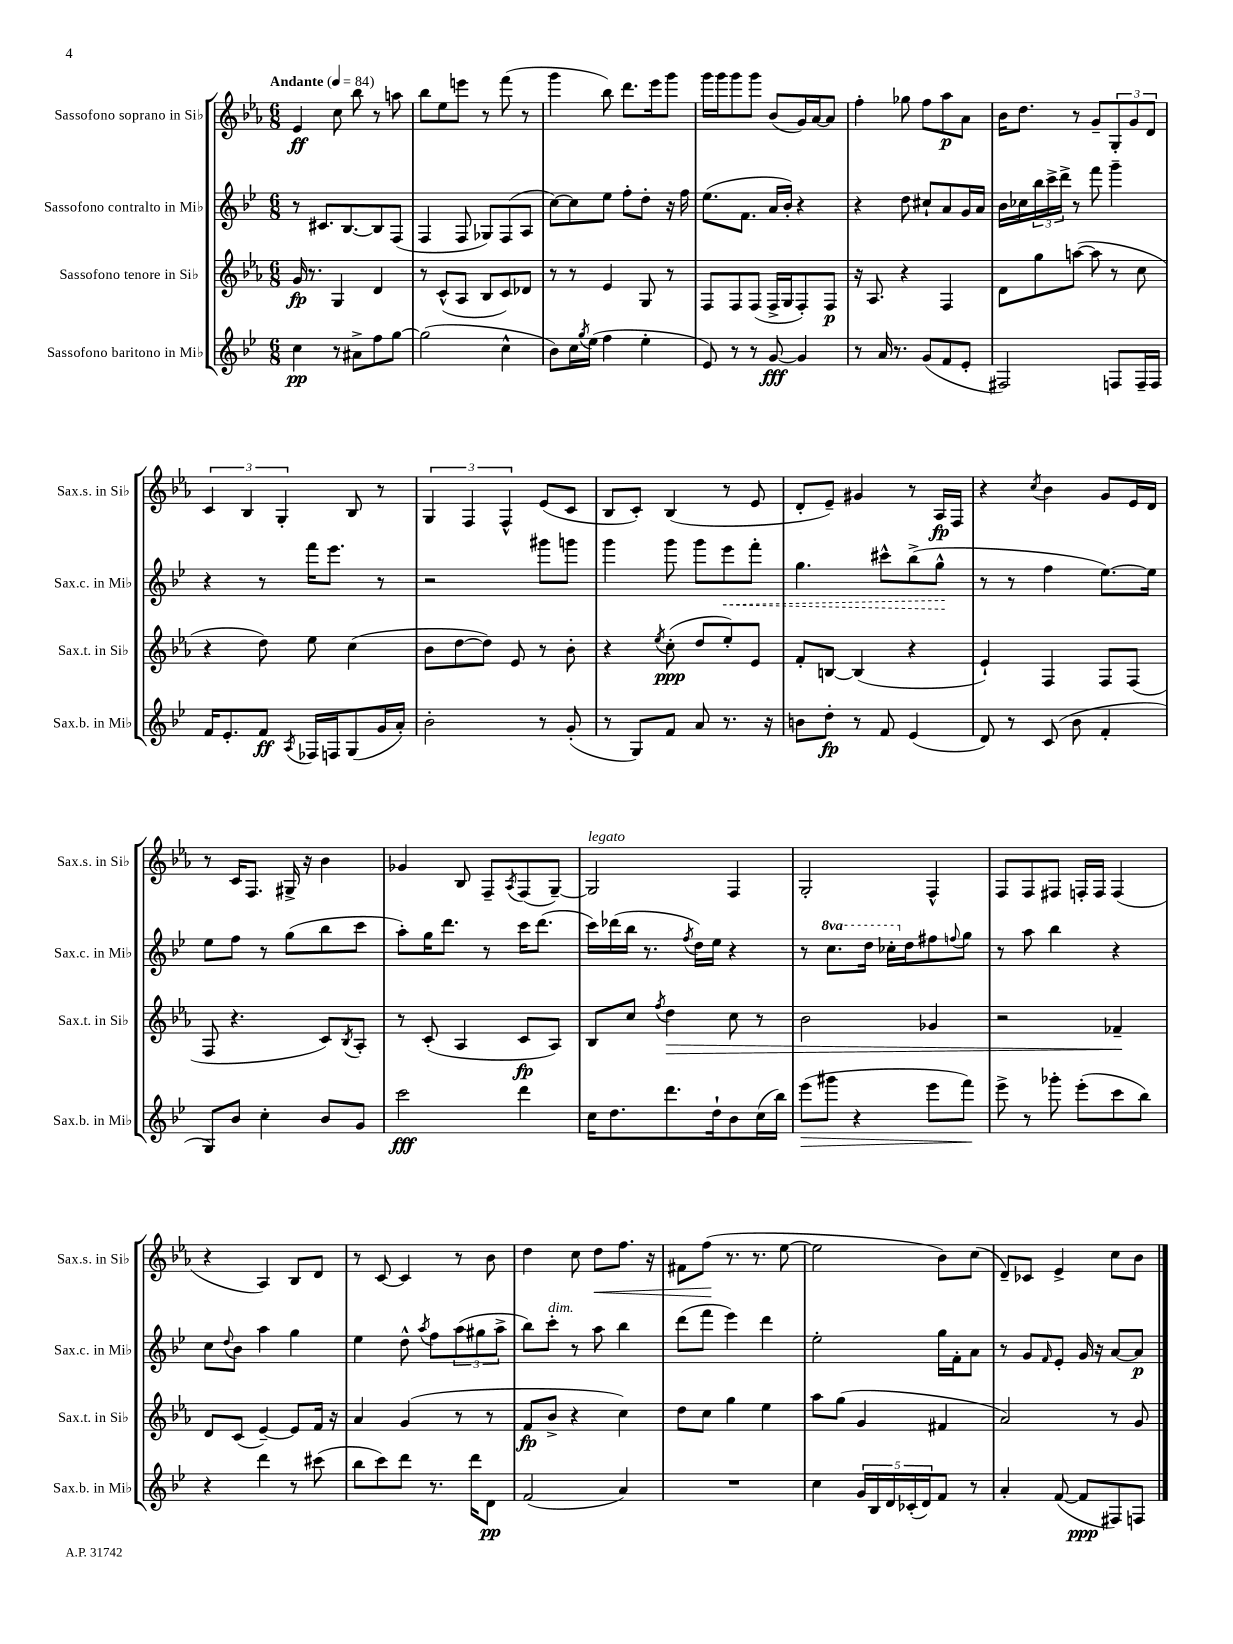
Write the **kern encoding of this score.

**kern	**dynam	**kern	**dynam	**kern	**dynam	**kern	**dynam
*part4	*part4	*part3	*part3	*part2	*part2	*part1	*part1
*staff4	*staff4	*staff3	*staff3	*staff2	*staff2	*staff1	*staff1
*I"Sassofono baritono in Mi♭	*	*I"Sassofono tenore in Si♭	*	*I"Sassofono contralto in Mi♭	*	*I"Sassofono soprano in Si♭	*
*I'Sax.b. in Mi♭	*	*I'Sax.t. in Si♭	*	*I'Sax.c. in Mi♭	*	*I'Sax.s. in Si♭	*
*clefG2	*	*clefG2	*	*clefG2	*	*clefG2	*
*k[b-e-]	*	*k[b-e-a-]	*	*k[b-e-]	*	*k[b-e-a-]	*
*M6/8	*	*M6/8	*	*M6/8	*	*M6/8	*
*MM84	*	*MM84	*	*MM84	*	*MM84	*
=1	=1	=1	=1	=1	=1	=1	=1
!	!	!	!	!	!	!LO:TX:a:B:t=Andante	!
4cc\	pp	16g/	fp	8r	.	4e-/	ff
.	.	8.r	.	.	.	.	.
.	.	.	.	8.c#X/L	.	.	.
8r	.	4G/	.	.	.	8cc\	.
.	.	.	.	[8.B-/	.	.	.
8a#X^\L	.	.	.	.	.	8bb-\	.
8ff\	.	4d/	.	8B-/]	.	8r	.
[8gg\J	.	.	.	(8F/J	.	8aan\	.
=2	=2	=2	=2	=2	=2	=2	=2
(2gg\]	.	8r	.	4F/	.	8bb-\L	.
.	.	(8c^^/L	.	.	.	8ee-\	.
.	.	8A-/J	.	8F/	.	8eeen\J	.
.	.	8B-/L	.	8G-X/L)	.	8r	.
4cc^^\	.	8c/)	.	(8F/	.	(8fff\	.
.	.	8d-X/J	.	8A/J	.	8r	.
=3	=3	=3	=3	=3	=3	=3	=3
8b-\L)	.	8r	.	[8cc\L)	.	4ggg\	.
16cc\L	.	8r	.	8cc\]	.	.	.
8qgg/	.	.	.	.	.	.	.
(16ee-\JJ	.	.	.	.	.	.	.
4ff\	.	4e-/	.	8ee-\J	.	8bb-\)	.
.	.	.	.	8ff'\L	.	8.ddd\L	.
4ee-'\	.	8G/	.	8dd'\J	.	.	.
.	.	.	.	.	.	16eee-\k	.
.	.	8r	.	16r	.	8ggg\J	.
.	.	.	.	16ff\	.	.	.
=4	=4	=4	=4	=4	=4	=4	=4
8e-/)	.	8F/L	.	(8.ee-\L	.	16ggg\LL	.
.	.	.	.	.	.	16ggg\J	.
8r	.	8F/	.	.	.	8ggg\	.
.	.	.	.	8.f\J	.	.	.
8r	.	(8F/J	.	.	.	8ggg\J	.
[8g/	fff	16F^/LL	.	16a/LL	.	(8b-/L	.
.	.	16G/J	.	16b-'/JJ)	.	.	.
4g/]	.	8F'/)	.	4r	.	16g/L)	.
.	.	.	.	.	.	[16a-/J	.
.	.	8F/J	p	.	.	8a-/J]	.
=5	=5	=5	=5	=5	=5	=5	=5
8r	.	16r	.	4r	.	4ff'\	.
.	.	8.A-/	.	.	.	.	.
16a/	.	.	.	.	.	.	.
8.r	.	.	.	.	.	.	.
.	.	4r	.	8dd\	.	8gg-X\	.
(8g/L	.	.	.	8cc#X`/L	.	8ff\L	.
8f/	.	4F/	.	8a/	.	8aa-\	p
8e-'/J	.	.	.	16g/L	.	8a-\J	.
.	.	.	.	16a/JJ	.	.	.
=6	=6	=6	=6	=6	=6	=6	=6
2F#X/)	.	8d\L	.	16b-\LL	.	16b-\KL	.
.	.	.	.	16cc-X\	.	8.dd\J	.
.	.	8gg\	.	24bb-\	.	.	.
.	.	.	.	24ccc^\	.	.	.
.	.	.	.	24ddd^\JJ	.	.	.
.	.	([8aan\J	.	8r	.	8r	.
.	.	8aa\]	.	8fff\	.	8g~/L	.
8Fn/L	.	8r	.	4ggg~\	.	12G'/	.
.	.	.	.	.	.	12g/	.
16F~/L	.	8cc\	.	.	.	.	.
.	.	.	.	.	.	12d/J	.
16F/JJ	.	.	.	.	.	.	.
!!LO:LB:g=z
=7	=7	=7	=7	=7	=7	=7	=7
16f/KL	.	4r	.	4r	.	6c/	.
8.e-'/	.	.	.	.	.	.	.
.	.	.	.	.	.	6B-/	.
8f/J	ff	8dd\)	.	8r	.	.	.
.	.	.	.	.	.	6G'/	.
8qA/	.	.	.	.	.	.	.
16F-X/LL	.	8ee-\	.	16fff\KL	.	.	.
16Fn/J	.	.	.	8.eee-\J	.	.	.
(8G/	.	(4cc\	.	.	.	8B-/	.
16g/L	.	.	.	8r	.	8r	.
16a'/JJ)	.	.	.	.	.	.	.
=8	=8	=8	=8	=8	=8	=8	=8
2b-'\	.	8b-\L	.	2r	.	6G/	.
.	.	[8dd\	.	.	.	.	.
.	.	.	.	.	.	6F/	.
.	.	8dd\J])	.	.	.	.	.
.	.	.	.	.	.	6F^^/	.
.	.	8e-/	.	.	.	.	.
8r	.	8r	.	8ggg#X\L	.	(8e-/L	.
(8g'/	.	8b-'\	.	8gggn\J	.	8c/J	.
=9	=9	=9	=9	=9	=9	=9	=9
8r	.	4r	.	4ggg\	.	8B-/L	.
8G/L)	.	.	.	.	.	8c'/J)	.
.	.	8qee-/	.	.	.	.	.
8f/J	.	(8cc'\	ppp	8ggg\	.	(4B-/	.
8a/	.	8dd/L	.	8ggg\L	.	.	.
!	!	!	!	!	!LO:HP:b	!	!
8.r	.	8ee-'/)	.	8eee-\	<	8r	.
.	.	8e-/J	.	8fff'\J	.	8e-/	.
16r	.	.	.	.	.	.	.
=10	=10	=10	=10	=10	=10	=10	=10
8bn\L	.	8f'/L	.	4.gg\	.	8d'/L	.
8dd'\J	fp	[8Bn/J	.	.	.	8e-~/J)	.
8r	.	(4B/]	.	.	.	4g#X/	.
8f/	.	.	.	8ccc#X^^\L	.	.	.
(4e-/	.	4r	.	(8bb-^\	.	8r	.
.	.	.	.	8gg^^\J	.	16A-/LL	fp
.	.	.	.	.	.	16F/JJ	.
.	.	.	.	.	[	.	.
=11	=11	=11	=11	=11	=11	=11	=11
8d/)	.	4e-`/)	.	8r	.	4r	.
8r	.	.	.	8r	.	.	.
.	.	.	.	.	.	8qcc/	.
(8c/	.	4F/	.	4ff\	.	4b-\	.
8b-\	.	.	.	.	.	.	.
4f'/	.	8F/L	.	[8.ee-\L)	.	8g/L	.
.	.	(8F/J	.	.	.	16e-/L	.
.	.	.	.	16ee-\Jk]	.	16d/JJ	.
!!LO:LB:g=z
=12	=12	=12	=12	=12	=12	=12	=12
8G/L)	.	8F/	.	8ee-\L	.	8r	.
8b-/J	.	4.r	.	8ff\J	.	16c/KL	.
.	.	.	.	.	.	8.F/J	.
4cc'\	.	.	.	8r	.	.	.
.	.	.	.	(8gg\L	.	16G#X^/	.
.	.	.	.	.	.	16r	.
8b-/L	.	8c/L)	.	8bb-\	.	4b-\	.
.	.	8qB-/	.	.	.	.	.
8g/J	.	8A-'/J	.	8ccc\J	.	.	.
=13	=13	=13	=13	=13	=13	=13	=13
2ccc\	fff	8r	.	8aa'\L)	.	4g-X/	.
.	.	(8c'/	.	16gg\K	.	.	.
.	.	.	.	8.ddd\J	.	.	.
.	.	4A-/	.	.	.	8B-/	.
.	.	.	.	8r	.	8F~/L	.
.	.	.	.	.	.	8qA-/	.
4ddd\	.	8c/L	fp	16ccc\KL	.	(8F/	.
.	.	.	.	(8.ddd\J	.	.	.
.	.	8A-/J)	.	.	.	[8G~/J)	.
=14	=14	=14	=14	=14	=14	=14	=14
!	!	!	!	!	!	!LO:TX:a:i:t=legato	!
16cc\KL	.	8B-/L	.	16ccc\LL)	.	2G/]	.
8.dd\	.	.	.	(16ddd-X\	.	.	.
.	.	8cc/J	.	16bb-\JJ	.	.	.
.	.	.	.	8.r	.	.	.
.	.	8qff/	.	.	.	.	.
!	!	!	!LO:HP:b	!	!	!	!
8.ddd\	.	4dd\	>	.	.	.	.
.	.	.	.	8qff/	.	.	.
.	.	.	.	16dd\LL)	.	.	.
16dd`\k	.	.	.	16ee-\JJ	.	.	.
8b-\	.	8cc\	.	4r	.	4F/	.
(16cc\L	.	8r	.	.	.	.	.
16bb-\JJ)	.	.	.	.	.	.	.
=15	=15	=15	=15	=15	=15	=15	=15
!	!LO:HP:b	!	!	!	!	!	!
(8eee-\L	>	2b-\	.	8r	.	2G'/	.
*	*	*	*	*8va	*	*	*
8ggg#X\J	.	.	.	8.ccc\L	.	.	.
4r	.	.	.	.	.	.	.
.	.	.	.	16ddd\Jk	.	.	.
.	.	.	.	16ccc-X'\LL	.	.	.
*	*	*	*	*X8va	*	*	*
.	.	.	.	16dd\J	.	.	.
8eee-\L	.	4g-X/	.	8ff#X\	.	4F^^/	.
.	.	.	.	8qqffn/	.	.	.
8fff\J)	.	.	.	8gg\J	.	.	.
.	]	.	.	.	.	.	.
=16	=16	=16	=16	=16	=16	=16	=16
8eee-^\	.	2r	.	8r	.	8F/L	.
8r	.	.	.	8aa\	.	8F/	.
8ggg-X'\	.	.	.	4bb-\	.	8F#X/J	.
(8eee-'\L	.	.	.	.	.	16Fn'/LL	.
.	.	.	.	.	.	16F/JJ	.
8ccc\	.	4f-X~/	.	4r	.	(4F/	.
8bb-\J)	.	.	.	.	.	.	.
.	.	.	]	.	.	.	.
!!LO:LB:g=z
=17	=17	=17	=17	=17	=17	=17	=17
4r	.	8d/L	.	8cc\L	.	4r	.
.	.	.	.	8qqdd/	.	.	.
.	.	(8c/J	.	8b-\J	.	.	.
4ddd\	.	[4e-~/)	.	4aa\	.	4A-/)	.
8r	.	8e-/L]	.	4gg\	.	8B-/L	.
(8ccc#X\	.	16f/Jk	.	.	.	8d/J	.
.	.	16r	.	.	.	.	.
=18	=18	=18	=18	=18	=18	=18	=18
8bb-\L	.	4a-/	.	4ee-\	.	8r	.
8ccc\)	.	.	.	.	.	[8c/	.
8ddd\J	.	(4g/	.	8dd^^\	.	4c/]	.
.	.	.	.	8qaa/	.	.	.
8.r	.	.	.	8ff\L	.	.	.
.	.	8r	.	(12aa\	.	8r	.
16ddd\KL	.	.	.	.	.	.	.
.	.	.	.	12gg#X\	.	.	.
8d\J	pp	8r	.	.	.	8b-\	.
.	.	.	.	12aa^\J	.	.	.
=19	=19	=19	=19	=19	=19	=19	=19
(2f/	.	8f/L	fp	8bb-\L)	.	4dd\	.
!	!	!	!	!LO:TX:a:i:t=dim.	!	!	!
.	.	8b-^/J	.	8ccc'\J	.	.	.
.	.	4r	.	8r	.	8cc\	.
!	!	!	!	!	!	!	!LO:HP:b
.	.	.	.	8aa\	.	8dd\L	<
4a/)	.	4cc\)	.	4bb-\	.	8.ff\J	.
.	.	.	.	.	.	16r	.
=20	=20	=20	=20	=20	=20	=20	=20
2.r	.	8dd\L	.	(8ddd\L	.	8f#X\L	.
.	.	8cc\J	.	8fff\J	.	(8ff\J	.
.	.	4gg\	.	4eee-\)	.	8.r	[
.	.	.	.	.	.	8.r	.
.	.	4ee-\	.	4ddd\	.	.	.
.	.	.	.	.	.	[8ee-\	.
=21	=21	=21	=21	=21	=21	=21	=21
4cc\	.	8aa-\L	.	2ee-'\	.	2ee-\]	.
.	.	(8gg\J	.	.	.	.	.
20g/LL	.	4g/	.	.	.	.	.
20B-/	.	.	.	.	.	.	.
20d/	.	.	.	.	.	.	.
(20c-X'/	.	.	.	.	.	.	.
20d/J)	.	.	.	.	.	.	.
8f/J	.	4f#X/	.	16gg\LL	.	8b-\L)	.
.	.	.	.	16f'\J	.	.	.
8r	.	.	.	8a\J	.	(8cc\J	.
=22	=22	=22	=22	=22	=22	=22	=22
4a'/	.	2a-/)	.	8r	.	8d~/L)	.
.	.	.	.	8g/L	.	8c-X/J	.
.	.	.	.	16qqf/	.	.	.
([8f/	.	.	.	8e-'/J	.	4e-^/	.
8f/L]	ppp	.	.	16g/	.	.	.
.	.	.	.	16r	.	.	.
8F#X/)	.	8r	.	[8a/L	.	8cc\L	.
8Fn/J	.	8g/	.	8a/J]	p	8b-\J	.
==	==	==	==	==	==	==	==
*-	*-	*-	*-	*-	*-	*-	*-
